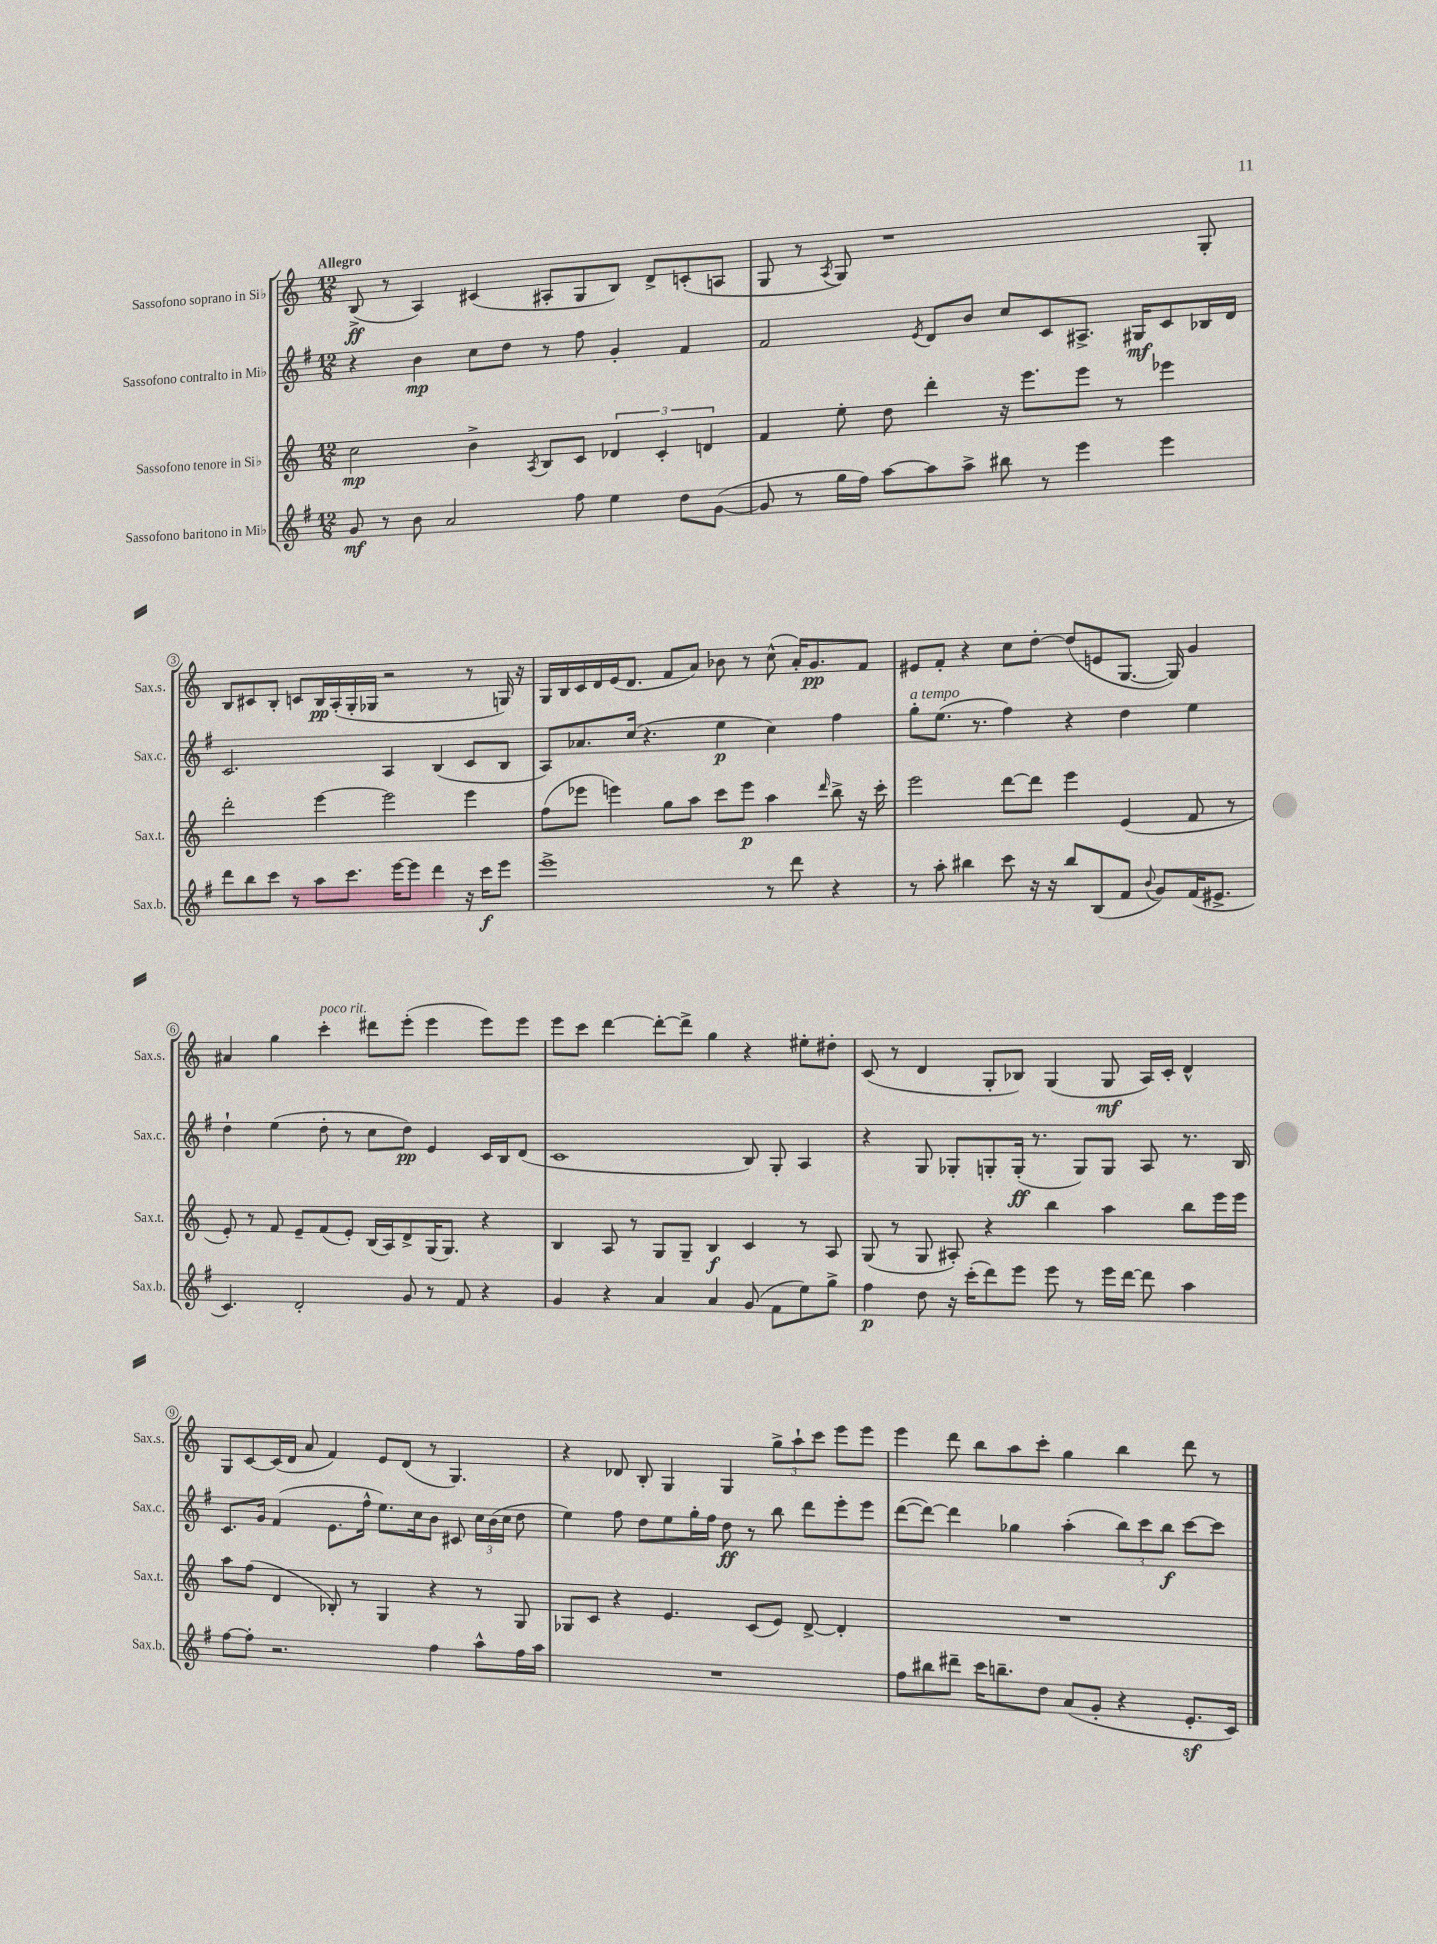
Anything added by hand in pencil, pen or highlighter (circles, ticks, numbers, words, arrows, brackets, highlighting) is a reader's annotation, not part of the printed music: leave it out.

**kern	**kern	**kern	**kern
*staff4	*staff3	*staff2	*staff1
*clefG2	*clefG2	*clefG2	*clefG2
*k[f#]	*k[]	*k[f#]	*k[]
*M12/8	*M12/8	*M12/8	*M12/8
8g	2cc	4r	(8B^
8r	.	.	8r
8b	.	4b	4A)
2a	.	.	.
.	4b^	8cc	(4c#
.	.	8dd	.
.	8qA	.	.
.	8B	8r	8A#'
8ff#	8c	8ff#	8G
4ee	6d-	4g'	8B)
.	.	.	8d^
.	6c'	.	.
8dd	.	4f#	(8c'
.	6d	.	.
([8g	.	.	8A
=	=	=	=
8g]	4f	2f#	8G
8r	.	.	8r
.	.	.	8qA
16gg	8ee'	.	8G)
16ff#)	.	.	.
[8aa	8dd	.	1r
.	.	8qe	.
8aa]	4ddd'	8d	.
8aa^	.	8b	.
8bb#	16r	8cc	.
.	8.eee	.	.
8r	.	8c	.
4eee	8eee	8.A#^	.
.	8r	.	.
.	.	16G#	.
4eee	4eee-	8c	.
.	.	16B-	8G'
.	.	16d	.
=	=	=	=
8ddd	2ddd'	2.c	8B
8bb	.	.	8c#
8ccc	.	.	8B'
8r	.	.	8c
8aa	[4eee	.	16B
.	.	.	(16A'
8.ccc	.	.	16G'
.	.	.	16G-
.	2eee]	4A	2r
[16eee	.	.	.
8eee]	.	.	.
4ddd	.	(4B	.
16r	4eee	8c	8r
16ccc	.	.	.
8eee	.	8B	16G)
.	.	.	16r
=	=	=	=
1eee^	(8ff	8A)	16G
.	.	.	16B
.	8eee-	8.a-	16c
.	.	.	16d
.	4eee)	.	(16e
.	.	(16cc	8.d
.	.	4.r	.
.	8gg	.	8f
.	8aa	.	8a)
.	8ccc	4ee	8b-
.	8eee	.	8r
8r	4aa	4cc)	(8cc^^
8ddd	.	.	16a')
.	.	.	8.g
.	16qqddd	.	.
4r	8bb^	4ff#	.
.	16r	.	8f
.	16ccc'	.	.
=	=	=	=
8r	2eee	8gg'	8e#
8aa'	.	(8.ee	8f'
4bb#	.	.	4r
.	.	8.r	.
8ccc	[8ddd	4ff#)	8cc
16r	8ddd]	.	[8dd'
16r	.	.	.
8bb#	4eee	4r	(8dd]
(8B	.	.	8e
8f#	(4e	4dd	[8.G
8qqb	.	.	.
8g)	.	.	.
.	.	.	16G])
(16f#	8f	4ee	4g
8.e#^	.	.	.
.	8r	.	.
=	=	=	=
4.c)	8e')	4dd`	4a#
.	8r	.	.
.	8f	(4ee	4gg
2d'	8e~	.	.
.	(8f	8dd'	4ccc'
.	8e')	8r	.
.	(16B	8cc	8ddd#
.	16A)	.	.
8g	8d^	8dd)	(8eee'
8r	(16G	4e	4eee
.	8.G)	.	.
8f#	.	.	.
4r	4r	16c	8eee)
.	.	16B	.
.	.	(8d	8eee
=	=	=	=
4g	4B	1c	8eee
.	.	.	8ccc
4r	8A	.	[4ddd
.	8r	.	.
4a	8G	.	8ddd'_
.	8G~	.	8ddd^]
4a	4B	.	4gg
(8g	4c	8B)	4r
8f#	.	8G'	.
8ee)	8r	4A	8ee#'
8gg^	8A	.	8dd#'
=	=	=	=
4ff#	(8G	4r	(8c
.	8r	.	8r
8dd	8G	8G	4d
16r	8A#')	8G-'	.
(16ccc'	.	.	.
8ddd)	4r	8G'	8G'
8eee	.	(16G'	8B-)
.	.	8.r	.
8eee	4bb	.	(4G
8r	.	8G)	.
16eee	4aa	8G	8G
[16ddd	.	.	.
8ddd]	.	8A	16A)
.	.	.	16c'
4aa	8bb	8.r	4d^^
.	16eee	.	.
.	16eee	16B	.
=	=	=	=
[8ff#	8aa	8.c	8G
8ff#']	(8ff	.	[8c
.	.	16g	.
2.r	4d	(4f#	(16c]
.	.	.	16d
.	.	.	8a
.	8B-')	8.e	4f)
.	8r	.	.
.	.	16ff#^^	.
.	4G	8.ee)	8e
.	.	.	(8d
.	.	16cc	.
4ff#	4r	8b	8r
.	.	8c#	4.G)
8aa^^	8r	24cc	.
.	.	(24b	.
.	.	24cc	.
16ff#	8G	8dd	.
16aa	.	.	.
=	=	=	=
1.r	8G-	4ee)	4r
.	8c	.	.
.	4r	8ff#	8d-
.	.	8dd	8B'
.	4.e	8ee	4G
.	.	16gg'	.
.	.	16ff#	.
.	.	8dd	4G
.	(8c	8r	.
.	8e)	8bb	12gg^
.	.	.	12aa`
.	[8d^	8ddd	.
.	.	.	12ccc
.	4d']	8eee'	8eee
.	.	8eee	8eee
=	=	=	=
8ff#	1.r	([8ddd	4eee
8bb#	.	8ddd_)	.
8ddd#~	.	4ddd]	8ddd
16ccc	.	.	8bb
8.bb~	.	.	.
.	.	4gg-	8aa
8dd	.	.	8ccc'
(8a	.	(4aa'	4gg
8g'	.	.	.
4r	.	12bb)	4bb
.	.	12ccc	.
.	.	12bb	.
8.e'	.	[8ccc	8ddd
.	.	8ccc]	8r
16c)	.	.	.
==	==	==	==
*-	*-	*-	*-
